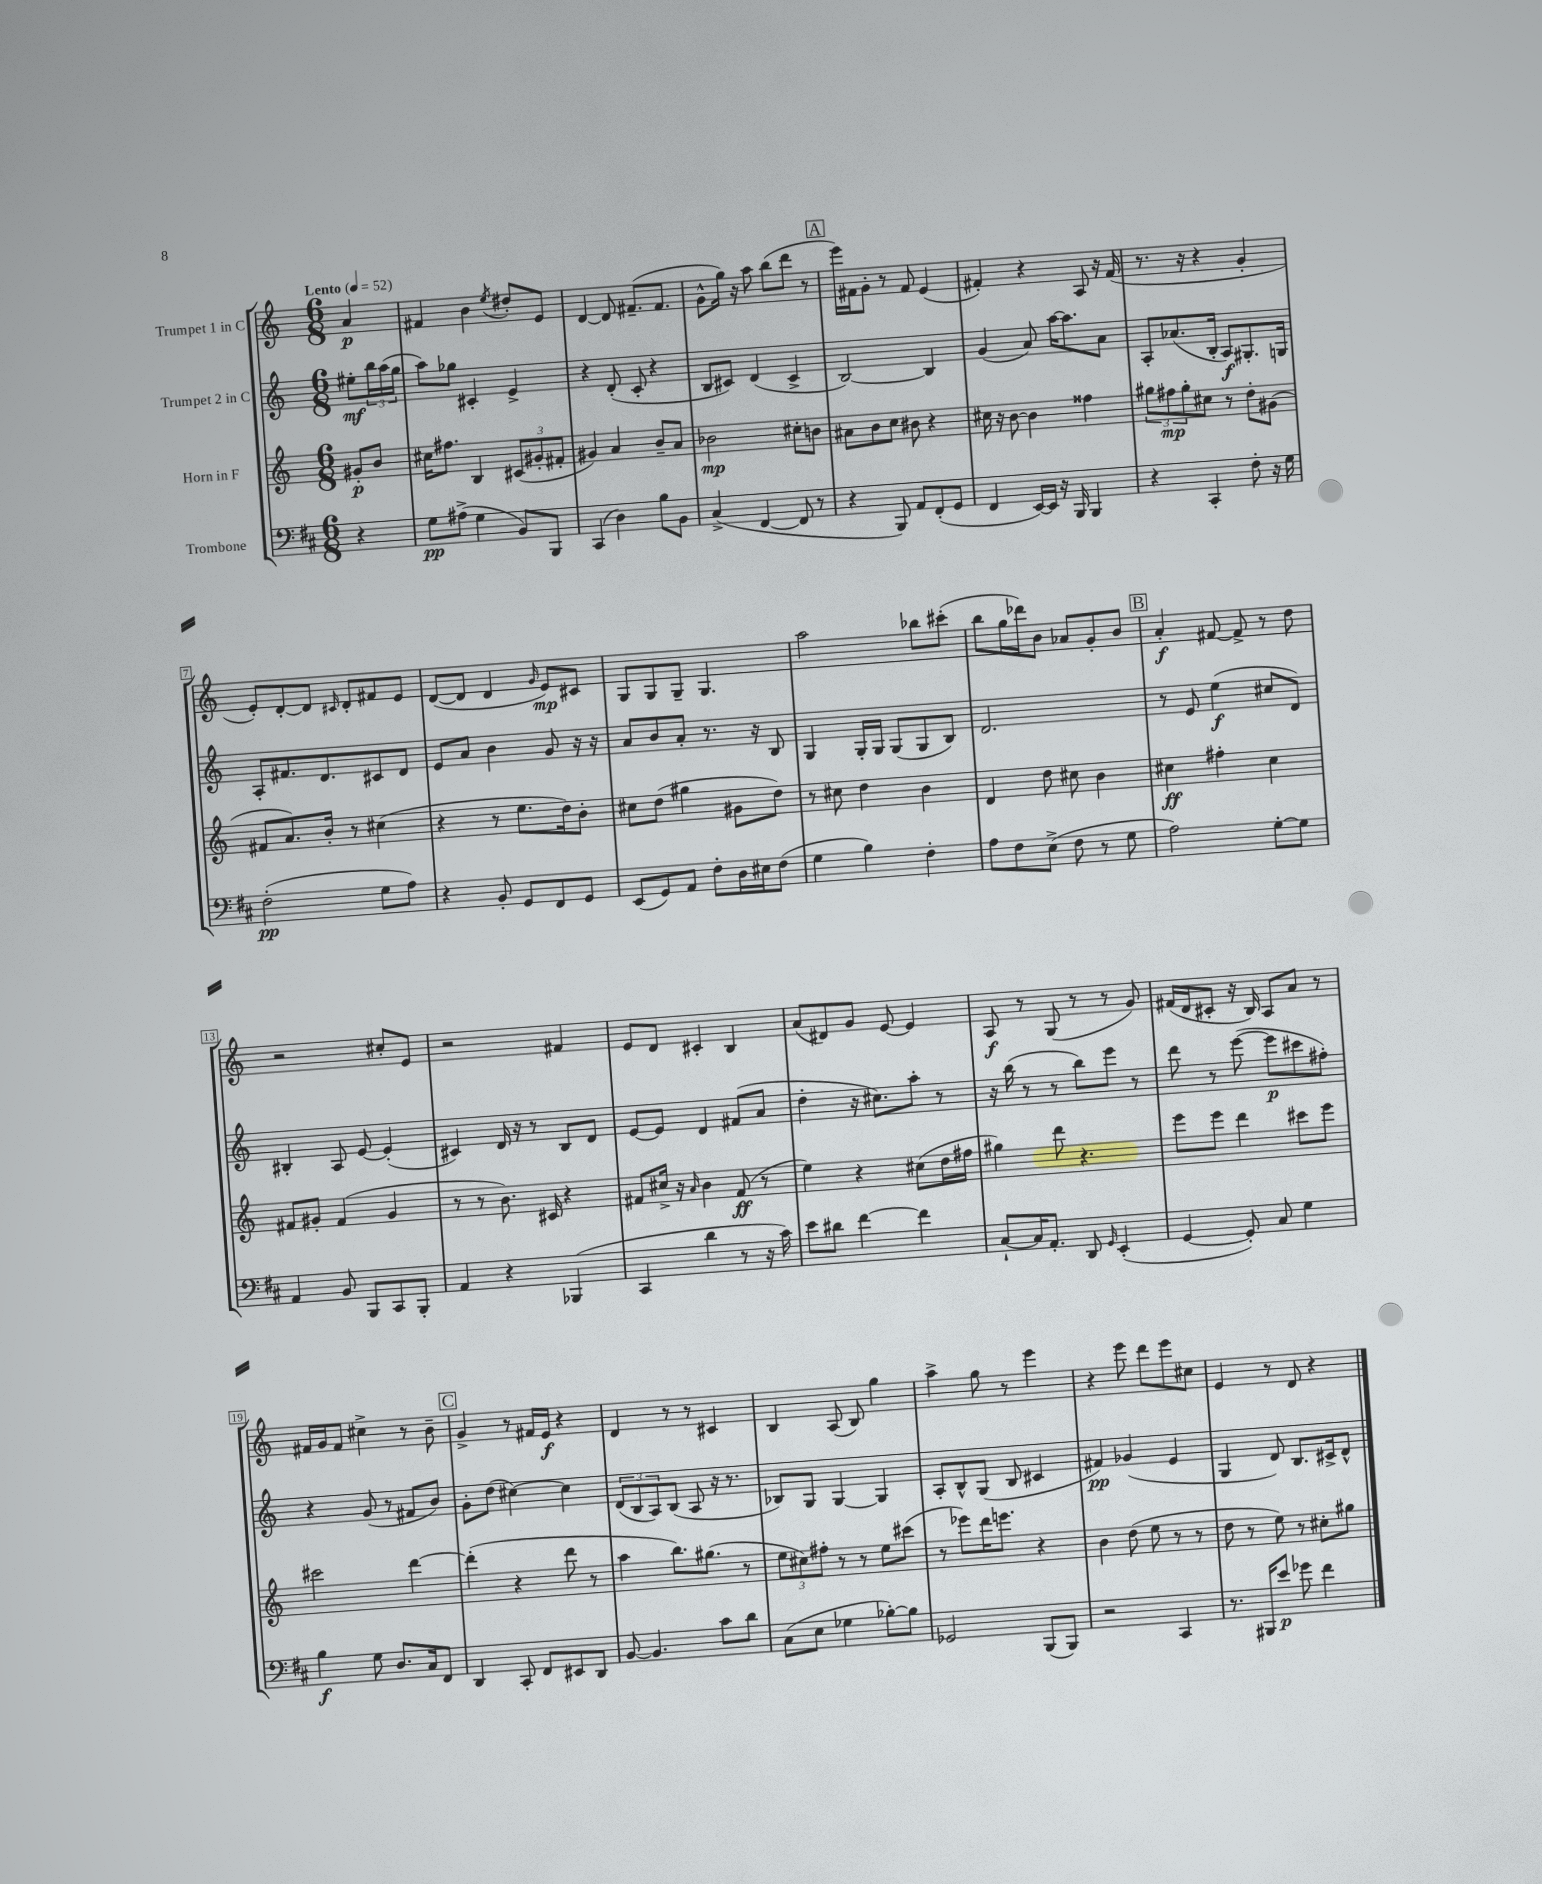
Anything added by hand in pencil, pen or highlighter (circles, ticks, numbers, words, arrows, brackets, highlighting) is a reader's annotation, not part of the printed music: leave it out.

**kern	**dynam	**kern	**dynam	**kern	**dynam	**kern	**dynam
*part4	*part4	*part3	*part3	*part2	*part2	*part1	*part1
*staff4	*staff4	*staff3	*staff3	*staff2	*staff2	*staff1	*staff1
*I"Trombone	*	*I"Horn in F	*	*I"Trumpet 2 in C	*	*I"Trumpet 1 in C	*
*clefF4	*	*clefG2	*	*clefG2	*	*clefG2	*
*k[f#c#]	*	*k[]	*	*k[]	*	*k[]	*
*M6/8	*	*M6/8	*	*M6/8	*	*M6/8	*
*MM52	*	*MM52	*	*MM52	*	*MM52	*
=	=	=	=	=	=	=	=
!	!	!	!	!	!	!LO:TX:a:B:t=Lento	!
4r	.	8g#X'/L	p	8ee#X'\L	mf	4a/	p
.	.	8b/J	.	24bb\L	.	.	.
.	.	.	.	(24aa\	.	.	.
.	.	.	.	24gg\JJ	.	.	.
=1	=1	=1	=1	=1	=1	=1	=1
8G\L	pp	16cc#X\KL	.	8aa\L)	.	4f#X/	.
.	.	8.ff#X\J	.	.	.	.	.
(8A#X^\J	.	.	.	8gg-X\J	.	.	.
4G\	.	4B/	.	4c#X'/	.	4b\	.
.	.	.	.	.	.	8qee/	.
8BB/L)	.	(12c#X/L	.	4e^/	.	8dd#X'/L	.
.	.	12g#X'/	.	.	.	.	.
8BBB/J	.	.	.	.	.	8e/J	.
.	.	12f#X'/J	.	.	.	.	.
=2	=2	=2	=2	=2	=2	=2	=2
(4CC#/	.	4g#X/)	.	4r	.	[4d/	.
4D\)	.	4a/	.	(8d'/	.	8d/]	.
.	.	.	.	8c'/	.	(8.f#X~/L	.
8B\L	.	8b~/L	.	4r	.	.	.
.	.	.	.	.	.	8.f#/J	.
8BB\J	.	8a/J	.	.	.	.	.
=3	=3	=3	=3	=3	=3	=3	=3
(4C#^/	.	2b-X\	mp	8B/L	.	8g^^\L	.
.	.	.	.	8c#X/J)	.	16gg\Jk)	.
.	.	.	.	.	.	16r	.
[4FF#/	.	.	.	(4d/	.	8aa\	.
.	.	.	.	.	.	(8bb\L	.
8FF#/]	.	8cc#X'\L	.	4c#^/	.	8ddd\J	.
8r	.	8bn\J	.	.	.	8r	.
!!LO:REH:place=s1:t=A
=4	=4	=4	=4	=4	=4	=4	=4
4r	.	8a#X\L	.	[2B/)	.	16eee\LL)	.
.	.	.	.	.	.	16f#X\J	.
.	.	8b\	.	.	.	8g'\J	.
8BBB/)	.	8cc\J	.	.	.	8r	.
8AA/L	.	8b#X\	.	.	.	8f#/	.
(8FF#'/	.	4r	.	4B/]	.	(4e/	.
8GG/J	.	.	.	.	.	.	.
=5	=5	=5	=5	=5	=5	=5	=5
4FF#/	.	16cc#X\	.	(4g/	.	4f#X'/)	.
.	.	16r	.	.	.	.	.
.	.	[8b\	.	.	.	.	.
[16EE/LL)	.	4b\]	.	8a/)	.	4r	.
16EE/JJ]	.	.	.	.	.	.	.
16r	.	.	.	[16aa\KL	.	.	.
16BBB/	.	.	.	8.aa\]	.	.	.
4BBB/	.	4ff##X\	.	.	.	8A/	.
.	.	.	.	8a\J	.	16r	.
.	.	.	.	.	.	(16f#/	.
=6	=6	=6	=6	=6	=6	=6	=6
4r	.	12gg#X\L	.	8A'/L	.	8.r	.
.	.	12ff#X\	mp	.	.	.	.
.	.	.	.	(8.a-X/	.	.	.
.	.	12gg#'\	.	.	.	.	.
.	.	.	.	.	.	16r	.
4CC#'/	.	8cc#X\J	.	.	.	4r	.
.	.	.	.	16B'/Jk	.	.	.
.	.	8r	.	8A/L)	f	.	.
8F#'\	.	8dd'\L	.	8.G#X'/	.	4g'/	.
16r	.	(8g#X\J	.	.	.	.	.
16G\	.	.	.	16Gn/Jk	.	.	.
!!LO:LB:g=z
=7	=7	=7	=7	=7	=7	=7	=7
(2F#'\	pp	8f#X/L	.	8A'/L	.	8e'/L)	.
.	.	8.a/)	.	8.f#X/	.	[8d'/	.
.	.	.	.	.	.	8d/J]	.
.	.	16b'/Jk	.	8.d/	.	.	.
.	.	.	.	.	.	16qqc#X/	.
.	.	8r	.	.	.	8d'/L	.
8G\L	.	(4cc#X\	.	8c#X/	.	8f#X/	.
8A\J)	.	.	.	8d/J	.	8e/J	.
=8	=8	=8	=8	=8	=8	=8	=8
4r	.	4r	.	8e/L	.	([8d/L	.
.	.	.	.	8a/J	.	8d/J]	.
8BB'/	.	8r	.	4b\	.	4d/	.
8GG/L	.	8.ee\L	.	.	.	.	.
.	.	.	.	.	.	16qqg/	.
8FF#/	.	.	.	8g/	.	8e/L)	mp
.	.	16dd\k)	.	.	.	.	.
8GG/J	.	8b'\J	.	16r	.	8c#X/J	.
.	.	.	.	16r	.	.	.
=9	=9	=9	=9	=9	=9	=9	=9
(8EE/L	.	8cc#X\L	.	8a/L	.	8G/L	.
8GG/)	.	(8dd\J	.	8b/	.	8G/	.
8AA/J	.	4gg#X\	.	8a'/J	.	8G~/J	.
8F#'\L	.	.	.	8.r	.	4.G/	.
16D\L	.	8g#X\L	.	.	.	.	.
16E#X\J	.	.	.	16r	.	.	.
(8F#\J	.	8dd\J)	.	8B/	.	.	.
=10	=10	=10	=10	=10	=10	=10	=10
4G\	.	8r	.	4G/	.	2aa\	.
.	.	8cc#X\	.	.	.	.	.
4B\)	.	4dd\	.	16G'/LL	.	.	.
.	.	.	.	16G/JJ	.	.	.
.	.	.	.	(8G/L	.	.	.
4F#'\	.	4b\	.	8G/	.	8bb-X\L	.
.	.	.	.	8B/J)	.	(8ccc#X'\J	.
=11	=11	=11	=11	=11	=11	=11	=11
8A\L	.	4d/	.	2.d/	.	8bb\L	.
8F#\	.	.	.	.	.	16gg\L	.
.	.	.	.	.	.	16ddd-X\J)	.
(8E^\J	.	8dd\	.	.	.	8b\J	.
8F#\	.	8cc#X\	.	.	.	8a-X/L	.
8r	.	4b\	.	.	.	8g'/	.
8G\	.	.	.	.	.	8b/J	.
!!LO:REH:place=s1:t=B
=12	=12	=12	=12	=12	=12	=12	=12
2A\)	.	4cc#X\	ff	8r	.	4a'/	f
.	.	.	.	8e/	.	.	.
.	.	4ff#X'\	.	(4ee\	f	[8f#X/	.
.	.	.	.	.	.	8f#^/]	.
[8G'\L	.	4cc#\	.	8cc#X/L	.	8r	.
8G\J]	.	.	.	8d/J)	.	8dd\	.
!!LO:LB:g=z
=13	=13	=13	=13	=13	=13	=13	=13
4AA/	.	8f#X/L	.	4B#X'/	.	2r	.
.	.	8g#X'/J	.	.	.	.	.
8BB/	.	(4f#/	.	8A/	.	.	.
8BBB/L	.	.	.	[8e/	.	.	.
8CC#/	.	4g#/	.	(4e'/]	.	8cc#X'/L	.
8BBB'/J	.	.	.	.	.	8e/J	.
=14	=14	=14	=14	=14	=14	=14	=14
4AA/	.	8r	.	4c#X/)	.	2r	.
.	.	8r	.	.	.	.	.
4r	.	8.b\)	.	16d/	.	.	.
.	.	.	.	16r	.	.	.
.	.	.	.	8r	.	.	.
.	.	16c#X/	.	.	.	.	.
(4BBB-X/	.	4r	.	8B/L	.	4f#X/	.
.	.	.	.	8d/J	.	.	.
=15	=15	=15	=15	=15	=15	=15	=15
4CC#/	.	8f#X/L	.	[8e/L	.	8e/L	.
.	.	16cc#X^/Jk	.	8e/J]	.	8d/J	.
.	.	16r	.	.	.	.	.
.	.	16qqa/	.	.	.	.	.
4d\	.	4b\	.	4d/	.	4c#X'/	.
8r	.	(8f#/	ff	(8f#X/L	.	4B/	.
16r	.	8r	.	8a/J	.	.	.
16c#\)	.	.	.	.	.	.	.
=16	=16	=16	=16	=16	=16	=16	=16
8e\L	.	4ee\)	.	4dd'\	.	(8a/L	.
8d#X\J	.	.	.	.	.	8d#X/)	.
[4f#\	.	4r	.	16r	.	8g/J	.
.	.	.	.	8.cc#X\L)	.	.	.
.	.	.	.	.	.	[8e/	.
4f#\]	.	(8cc#X\L	.	8aa'\J	.	4e/]	.
.	.	16dd\L	.	8r	.	.	.
.	.	16ff#X\JJ	.	.	.	.	.
=17	=17	=17	=17	=17	=17	=17	=17
[8C#`/L	.	4gg#X\)	.	16r	.	8A/	f
.	.	.	.	(16bb\	.	.	.
16C#/K]	.	.	.	8r	.	8r	.
8.AA'/J	.	.	.	.	.	.	.
.	.	8ddd\	.	8r	.	(8G/	.
8DD/	.	4.r	.	8bb\L)	.	8r	.
16qqGG/	.	.	.	.	.	.	.
(4EE'/	.	.	.	8eee\J	.	8r	.
.	.	.	.	8r	.	8g/)	.
=18	=18	=18	=18	=18	=18	=18	=18
[4GG/	.	8eee\L	.	8ddd\	.	(16f#X/LL	.
.	.	.	.	.	.	16d/J	.
.	.	8eee\J	.	8r	.	8c#X'/J	.
8GG'/])	.	4ddd\	.	([8eee\	.	16r	.
.	.	.	.	.	.	16B/)	.
8C#/	.	.	.	8eee\L]	p	8A/L	.
4G\	.	8ccc#X\L	.	8ccc#X\	.	8a/J	.
.	.	8eee\J	.	8ff#X'\J)	.	8r	.
!!LO:LB:g=z
=19	=19	=19	=19	=19	=19	=19	=19
4B\	f	2ccc#X\	.	4r	.	16f#X/LL	.
.	.	.	.	.	.	16g/J	.
.	.	.	.	.	.	8f#/J	.
8G\	.	.	.	(8g/	.	4cc#X^\	.
8.D/L	.	.	.	8r	.	.	.
.	.	[4ddd\	.	8f#X/L	.	8r	.
16C#/k	.	.	.	.	.	.	.
8FF#/J	.	.	.	8b/J)	.	8b~\	.
!!LO:REH:place=s1:t=C
=20	=20	=20	=20	=20	=20	=20	=20
4DD/	.	(4ddd'\]	.	8g'\L	.	4g^/	.
.	.	.	.	(8dd\J	.	.	.
8CC#'/	.	4r	.	[4cc#X\)	.	8r	.
8FF#/L	.	.	.	.	.	16f#X/LL	.
.	.	.	.	.	.	16e/JJ	f
8EE#X/	.	8ddd\	.	4cc#\]	.	4r	.
8DD/J	.	8r	.	.	.	.	.
=21	=21	=21	=21	=21	=21	=21	=21
[8BB/	.	4aa\	.	(12d/L	.	4d/	.
.	.	.	.	12B/	.	.	.
4.BB/]	.	.	.	.	.	.	.
.	.	.	.	12A/)	.	.	.
.	.	8.bb\L)	.	(8B/J	.	8r	.
.	.	.	.	8A/	.	8r	.
.	.	(8.gg#X\J	.	.	.	.	.
8c#\L	.	.	.	16r	.	4c#X/	.
.	.	.	.	8.r	.	.	.
8d\J	.	8r	.	.	.	.	.
=22	=22	=22	=22	=22	=22	=22	=22
(8C#\L	.	12ee\L	.	8B-X/L)	.	4B/	.
.	.	12cc#X\)	.	.	.	.	.
8E\J	.	.	.	8G/J	.	.	.
.	.	12ff#X'\J	.	.	.	.	.
4G-X\	.	8r	.	[4G/	.	(8A/	.
.	.	8r	.	.	.	8B/)	.
[8B-X'\L)	.	8ee\L	.	4G/]	.	4gg\	.
8B-\J]	.	(8ccc#X\J	.	.	.	.	.
=23	=23	=23	=23	=23	=23	=23	=23
2GG-X/	.	8r	.	8A'/L	.	4aa^\	.
.	.	8eee-X\L)	.	8B^^/	.	.	.
.	.	16ddd\K	.	(8G/J	.	8gg\	.
.	.	8.eeen\J	.	.	.	.	.
.	.	.	.	8B/	.	8r	.
(8BBB/L	.	4r	.	4c#X/	.	4eee\	.
8BBB/J)	.	.	.	.	.	.	.
=24	=24	=24	=24	=24	=24	=24	=24
2r	.	4b\	.	4f#X/)	pp	4r	.
.	.	(8dd\	.	(4g-X/	.	8eee\	.
.	.	8ee\	.	.	.	8ddd\L	.
4CC#/	.	8r	.	4e/	.	8eee\	.
.	.	8r	.	.	.	8cc#X\J	.
=25	=25	=25	=25	=25	=25	=25	=25
8.r	.	8dd\	.	4G/	.	4e/	.
.	.	8r	.	.	.	.	.
16BBB#X/KL	.	.	.	.	.	.	.
8e/J	p	8ee\)	.	8d/)	.	8r	.
8g-X\	.	8r	.	8.B/L	.	8d/	.
4f#\	.	8cc#X'\L	.	.	.	4r	.
.	.	.	.	16c#X^/k	.	.	.
.	.	8gg#X\J	.	8d^^/J	.	.	.
==	==	==	==	==	==	==	==
*-	*-	*-	*-	*-	*-	*-	*-
